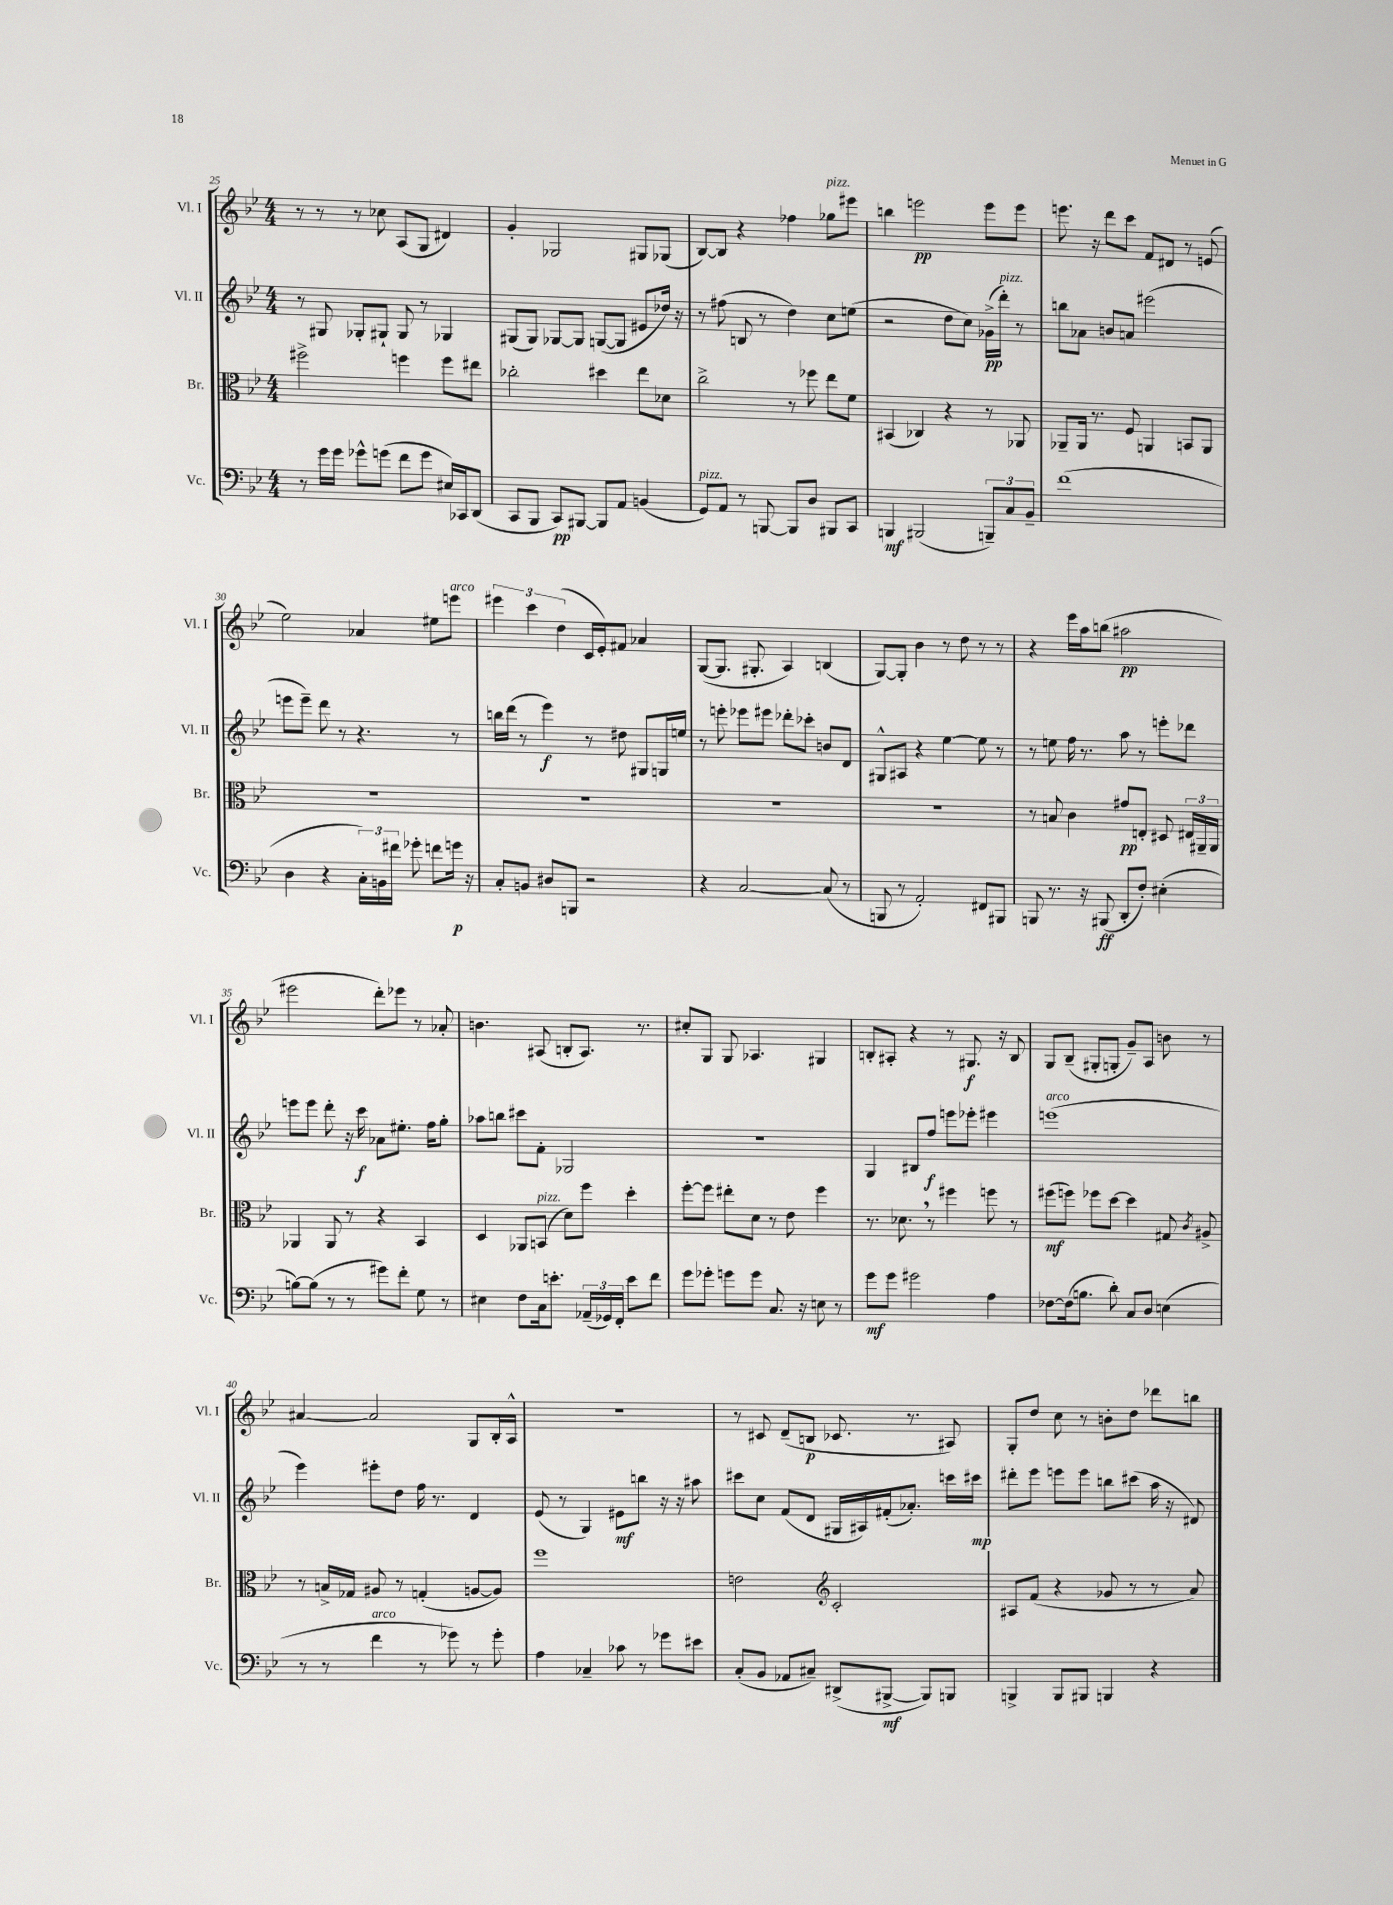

**kern	**dynam	**kern	**dynam	**kern	**dynam	**kern	**dynam
*part4	*part4	*part3	*part3	*part2	*part2	*part1	*part1
*staff4	*staff4	*staff3	*staff3	*staff2	*staff2	*staff1	*staff1
*I"Vc.	*	*I"Br.	*	*I"Vl. II	*	*I"Vl. I	*
*I'Vc.	*	*I'Br.	*	*I'Vl. II	*	*I'Vl. I	*
*clefF4	*	*clefC3	*	*clefG2	*	*clefG2	*
*k[b-e-]	*	*k[b-e-]	*	*k[b-e-]	*	*k[b-e-]	*
*M4/4	*	*M4/4	*	*M4/4	*	*M4/4	*
=25	=25	=25	=25	=25	=25	=25	=25
8r	.	2ff#X^\	.	8r	.	8r	.
16g\LL	.	.	.	8G#X/	.	8r	.
16g\JJ	.	.	.	.	.	.	.
8g-X^^\L	.	.	.	8G-X'/L	.	8r	.
(8gn\J	.	.	.	8G#X`/J	.	8cc-X\	.
8f\L	.	4ffn\	.	8G#/	.	(8A/L	.
8g\J	.	.	.	8r	.	8G/J	.
16E#X/LL)	.	8ff\L	.	4G-X/	.	4d#X/)	.
16CC-X/J	.	.	.	.	.	.	.
(8DD/J	.	8ee#X\J	.	.	.	.	.
=26	=26	=26	=26	=26	=26	=26	=26
8CC/L	.	2cc-X'\	.	(8G#X/L	.	4g'/	.
8BBB-/J	.	.	.	8G#/J)	.	.	.
8CC/L)	pp	.	.	[8G-X/L	.	2G-X/	.
[8BBB#X/J	.	.	.	8G-/J]	.	.	.
8BBB#/L]	.	4dd#X\	.	([8Gn/L	.	.	.
8AA/J	.	.	.	8G/J]	.	.	.
(4BBn/	.	8ee-\L	.	8e#X/L	.	8G#X/L	.
.	.	8d-X\J	.	16dd-X/Jk)	.	(8G-X/J	.
.	.	.	.	16r	.	.	.
=27	=27	=27	=27	=27	=27	=27	=27
!LO:TX:a:i:t=pizz.	!	!	!	!	!	!	!
8GG/L)	.	2cc^\	.	8r	.	[8B-/L)	.
8AA/J	.	.	.	(8ff#X\	.	8B-/J]	.
8r	.	.	.	8Bn/	.	4r	.
[8BBBn/	.	.	.	8r	.	.	.
8BBB/L]	.	8r	.	4dd\)	.	4ff-X\	.
8D/J	.	8ff-X\	.	.	.	.	.
!	!	!	!	!	!	!LO:TX:a:i:t=pizz.	!
8BBB#X/L	.	8ee-\L	.	8cc\L	.	8gg-X\L	.
8CC/J	.	8f\J	.	(8een\J	.	8eee#X\J	.
=28	=28	=28	=28	=28	=28	=28	=28
4BBBn/	mf	(4BB#X/	.	2r	.	4bbn\	.
(2BBB#X/	.	4C-X/)	.	.	.	2eeen\	pp
.	.	4r	.	8dd\L	.	.	.
.	.	.	.	8cc\J)	.	.	.
12BBBn~/L)	.	8r	.	(16g-X^\LL	pp	8eee\L	.
!	!	!	!	!LO:TX:a:i:t=pizz.	!	!	!
.	.	.	.	16ddd'\JJ)	.	.	.
12C/	.	.	.	.	.	.	.
.	.	8AA-X/	.	8r	.	8eee\J	.
12BB-~/J	.	.	.	.	.	.	.
=29	=29	=29	=29	=29	=29	=29	=29
(1f	.	8AA-X~/L	.	8bbn\L	.	8.eeen\	.
.	.	16AA-/Jk	.	8a-X\J	.	.	.
.	.	8.r	.	.	.	16r	.
.	.	.	.	8bn/L	.	8ddd\L	.
.	.	8F/	.	8an/J	.	8ccc\J	.
.	.	4AAn/	.	(2eee#X\	.	8f/L	.
.	.	.	.	.	.	8d#X/J	.
.	.	8BBn/L	.	.	.	8r	.
.	.	8AA/J	.	.	.	(8en/	.
!!LO:LB:g=z
=30	=30	=30	=30	=30	=30	=30	=30
4D\	.	1r	.	8eeen\L	.	2ee-\)	.
.	.	.	.	8eee~\J)	.	.	.
4r	.	.	.	8ddd\	.	.	.
.	.	.	.	8r	.	.	.
24C'\LL)	.	.	.	4.r	.	4a-X/	.
24BBn\	.	.	.	.	.	.	.
24f#X\JJ	.	.	.	.	.	.	.
8g-X'\	.	.	.	.	.	.	.
8fn\L	.	.	.	.	.	8ee#X\L	.
!	!	!	!	!	!	!LO:TX:a:i:t=arco	!
16gn\Jk	p	.	.	8r	.	8eeen\J	.
16r	.	.	.	.	.	.	.
=31	=31	=31	=31	=31	=31	=31	=31
8C'/L	.	1r	.	16bbn\LL	.	6eee#X\	.
.	.	.	.	(16ddd\JJ	.	.	.
8BBn/J	.	.	.	8r	.	.	.
.	.	.	.	.	.	6ccc\	.
8D#X/L	.	.	.	4eee-\)	f	.	.
.	.	.	.	.	.	(6dd\	.
8BBBn/J	.	.	.	.	.	.	.
2r	.	.	.	8r	.	16c/LL	.
.	.	.	.	.	.	16e-'/J)	.
.	.	.	.	8dd#X\	.	8f#X/J	.
.	.	.	.	8G#X/L	.	4a-X/	.
.	.	.	.	16Gn/L	.	.	.
.	.	.	.	16een/JJ	.	.	.
=32	=32	=32	=32	=32	=32	=32	=32
4r	.	1r	.	8r	.	([8G/L	.
.	.	.	.	8eeen'\	.	8.G/J]	.
[2C/	.	.	.	8eee-X\L	.	.	.
.	.	.	.	.	.	8.G#X'/	.
.	.	.	.	8eee#X\J	.	.	.
.	.	.	.	8ddd-X'\L	.	4A/)	.
.	.	.	.	8ccc-X'\J	.	.	.
(8C/]	.	.	.	8bn/L	.	(4Bn/	.
8r	.	.	.	8d/J	.	.	.
=33	=33	=33	=33	=33	=33	=33	=33
8BBBn/	.	1r	.	8G#X^^/L	.	[8G/L)	.
8r	.	.	.	8A#X/J	.	8G'/J]	.
2AA'/)	.	.	.	4r	.	4b-\	.
.	.	.	.	[4ee-\	.	8r	.
.	.	.	.	.	.	8dd\	.
8FF#X/L	.	.	.	8ee-\]	.	8r	.
8BBB#X/J	.	.	.	8r	.	8r	.
=34	=34	=34	=34	=34	=34	=34	=34
8BBBn/	.	8r	.	8r	.	4r	.
8.r	.	8Bn/	.	8een\	.	.	.
.	.	4c\	.	16ff\	.	16eee-\LL	.
16r	.	.	.	8.r	.	16aa\J	.
(8BBB#X/	ff	.	.	.	.	(8bbn\J	.
8DD'/L	.	8g#X/L	pp	8aa\	.	2aa#X\	pp
8F'/J)	.	8En'/J	.	8r	.	.	.
(4E#X'\	.	8D#X/	.	8eeen'\L	.	.	.
.	.	24E#X/LL	.	8ddd-X\J	.	.	.
.	.	24AA#X~/	.	.	.	.	.
.	.	24AA#/JJ	.	.	.	.	.
!!LO:LB:g=z
=35	=35	=35	=35	=35	=35	=35	=35
[8Bn\L)	.	4AA-X/	.	8eeen\L	.	2eee#X\	.
(8B\J]	.	.	.	8eee\J	.	.	.
8r	.	8AA-/	.	8ddd'\	.	.	.
8r	.	8r	.	16r	.	.	.
.	.	.	.	16ccc\	f	.	.
8g#X\L)	.	4r	.	8a-X\L	.	8ddd'\L)	.
8f'\J	.	.	.	8.ee#X'\J	.	8eee-X\J	.
8G\	.	4BB-/	.	.	.	8r	.
.	.	.	.	16ff\KL	.	.	.
8r	.	.	.	8gg'\J	.	8a-X'/	.
=36	=36	=36	=36	=36	=36	=36	=36
4E#X\	.	4D/	.	8aa-X\L	.	4.bn\	.
.	.	.	.	8bbn\J	.	.	.
8F\L	.	8AA-X/L	.	8ccc#X\L	.	.	.
!	!	!LO:TX:a:i:t=pizz.	!	!	!	!	!
16C\k	.	(8BBn/J	.	8f'\J	.	(8A#X/	.
8.en'\J	.	.	.	.	.	.	.
.	.	8d\L)	.	2G-X/	.	8Bn'/L	.
(24AA-X~/LL	.	8ff\J	.	.	.	8.A#/J)	.
24GG-X/)	.	.	.	.	.	.	.
24FF'/JJ	.	.	.	.	.	.	.
8e\L	.	4dd'\	.	.	.	.	.
.	.	.	.	.	.	8.r	.
8f\J	.	.	.	.	.	.	.
=37	=37	=37	=37	=37	=37	=37	=37
8g\L	.	[8ff'\L	.	1r	.	8cc#X'/L	.
8g-X'\J	.	8ff\J]	.	.	.	8G/J	.
8gn\L	.	8ee#X'\L	.	.	.	8G/	.
8g\J	.	8d\J	.	.	.	4.A-X/	.
8.C/	.	8r	.	.	.	.	.
.	.	8e-\	.	.	.	.	.
16r	.	.	.	.	.	.	.
8En\	.	4ff\	.	.	.	4G#X/	.
8r	.	.	.	.	.	.	.
=38	=38	=38	=38	=38	=38	=38	=38
8g\L	mf	8.r	.	4G/	.	8Bn'/L	.
8g\J	.	.	.	.	.	8A#X'/J	.
.	.	8.d-X,\	.	.	.	.	.
2g#X\	.	.	.	8B#X/L	.	4r	.
.	.	8r	.	8ff/J	f	.	.
.	.	4ff#X\	.	8eeen\L	.	8r	.
.	.	.	.	8eee-X'\J	.	8.G#X/	f
4A\	.	8ffn\	.	4eee#X\	.	.	.
.	.	.	.	.	.	16r	.
.	.	8r	.	.	.	8B/	.
=39	=39	=39	=39	=39	=39	=39	=39
!	!	!	!	!LO:TX:a:i:t=arco	!	!	!
[8F-X\L	.	(8ff#X\L	mf	(1eeen	.	8G/L	.
(16F-\k]	.	8ffn\J)	.	.	.	(8B-~/J	.
8.Bn\J	.	.	.	.	.	.	.
.	.	8ff-X\L	.	.	.	8G#X'/L	.
8d'\)	.	[8dd\J	.	.	.	8Gn'/J	.
8C/L	.	4dd\]	.	.	.	8g~/L)	.
8D/J	.	.	.	.	.	8A/J	.
(4En\	.	8G#X/	.	.	.	8bn\	.
.	.	8qc/	.	.	.	.	.
.	.	8A#X^/	.	.	.	8r	.
!!LO:LB:g=z
=40	=40	=40	=40	=40	=40	=40	=40
8r	.	8r	.	4eee-\)	.	[4a#X/	.
8r	.	16Bn^/LL	.	.	.	.	.
.	.	16G-X/JJ	.	.	.	.	.
!LO:TX:a:i:t=arco	!	!	!	!	!	!	!
4f\	.	8A#X/	.	8eee#X'\L	.	2a#/]	.
.	.	8r	.	8dd\J	.	.	.
8r	.	(4Gn'/	.	16ff\	.	.	.
.	.	.	.	8.r	.	.	.
8g-X\)	.	.	.	.	.	.	.
8r	.	[8An/L	.	4d/	.	8G/L	.
8g-'\	.	8A/J])	.	.	.	16B-'/L	.
.	.	.	.	.	.	16A^^/JJ	.
=41	=41	=41	=41	=41	=41	=41	=41
4A\	.	1ff	.	(8e-/	.	1r	.
.	.	.	.	8r	.	.	.
4C-X~/	.	.	.	4G/)	.	.	.
8c-X\	.	.	.	8e#X\L	mf	.	.
8r	.	.	.	8bbn\J	.	.	.
8g-X\L	.	.	.	16r	.	.	.
.	.	.	.	16r	.	.	.
8e#X\J	.	.	.	8aa#X\	.	.	.
=42	=42	=42	=42	=42	=42	=42	=42
(8C'/L	.	2en\	.	8ccc#X\L	.	8r	.
8BB-/J	.	.	.	8cc\J	.	8c#X/	.
8AA-X/L	.	.	.	(8f/L	.	(8d~/L	.
8C#X~/J)	.	.	.	8d/J	.	8Bn/J	p
*	*	*clefG2	*	*	*	*	*
(8DD#X^/L	.	2c'/	.	16G#X/LL	.	8.c-X/	.
.	.	.	.	16A#X/)	.	.	.
[8BBB#X^/J	mf	.	.	(16f#X'/J	.	.	.
.	.	.	.	8.a-X'/J)	.	8.r	.
8BBB#/L])	.	.	.	.	.	.	.
8BBBn/J	.	.	.	16cccn\LL	.	8A#X/)	.
.	.	.	.	16ccc#X\JJ	mp	.	.
=43	=43	=43	=43	=43	=43	=43	=43
4BBBn^/	.	8A#X/L	.	8ddd#X'\L	.	8G'/L	.
.	.	(8f/J	.	8eee-\J	.	8dd/J	.
8BBB/L	.	4r	.	8eeen\L	.	8cc\	.
8BBB#X/J	.	.	.	8eee\J	.	8r	.
4BBBn/	.	8g-X/	.	8bbn\L	.	8bn'\L	.
.	.	8r	.	(8ccc#X\J	.	8dd\J	.
4r	.	8r	.	16aa\	.	8ddd-X\L	.
.	.	.	.	16r	.	.	.
.	.	8a/)	.	8d#X/)	.	8bbn\J	.
==	==	==	==	==	==	==	==
*-	*-	*-	*-	*-	*-	*-	*-
